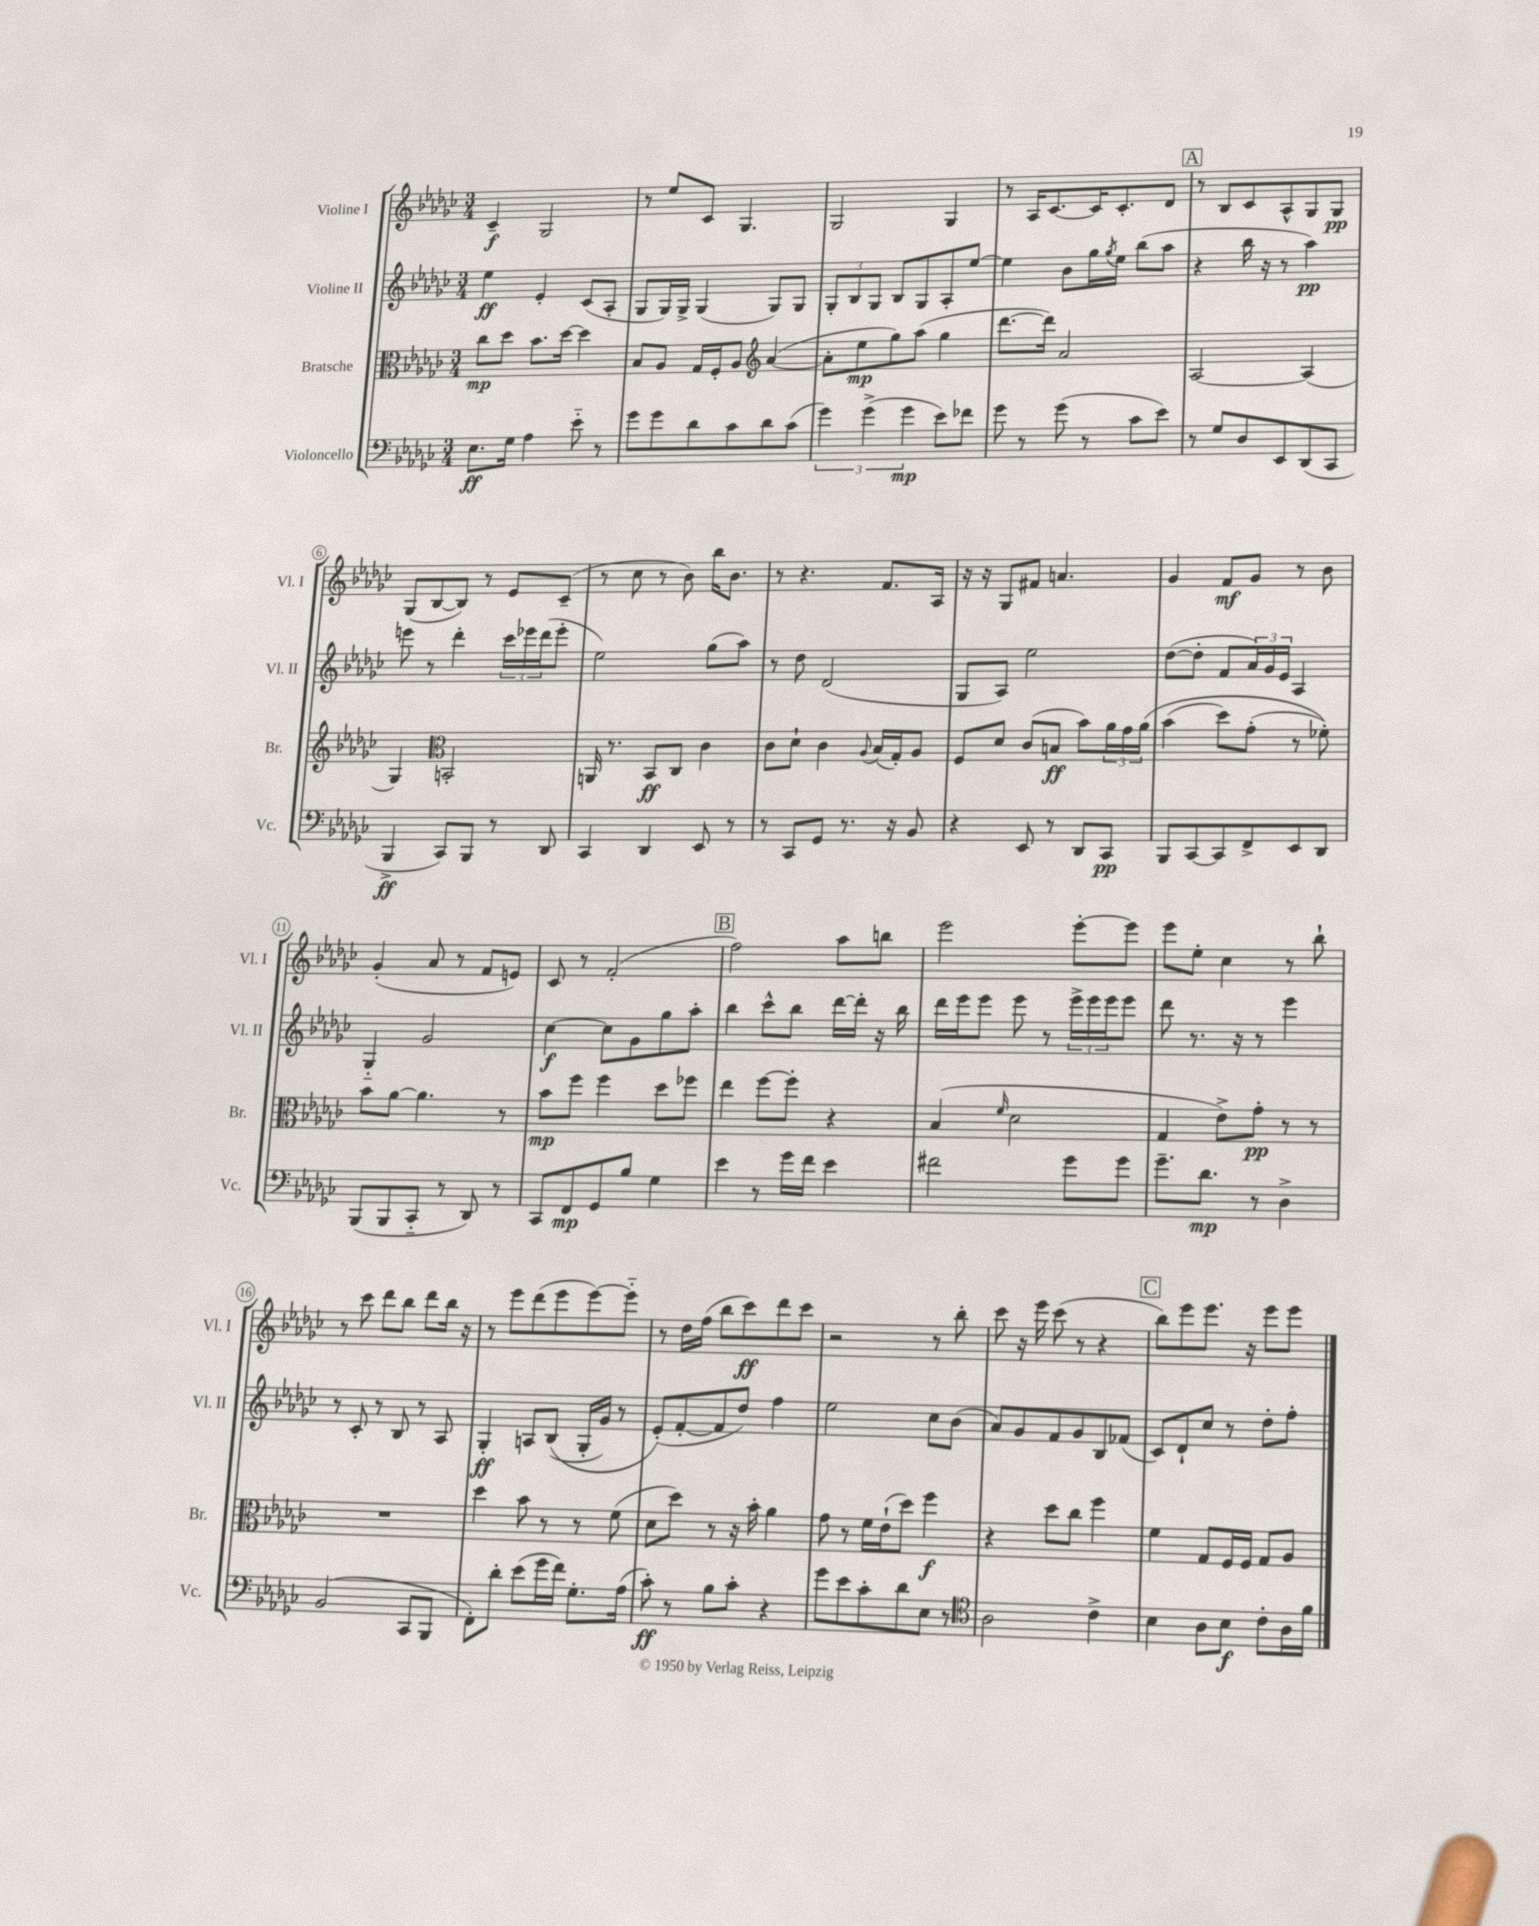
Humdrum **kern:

**kern	**dynam	**kern	**dynam	**kern	**dynam	**kern	**dynam
*part4	*part4	*part3	*part3	*part2	*part2	*part1	*part1
*staff4	*staff4	*staff3	*staff3	*staff2	*staff2	*staff1	*staff1
*I"Violoncello	*	*I"Bratsche	*	*I"Violine II	*	*I"Violine I	*
*I'Vc.	*	*I'Br.	*	*I'Vl. II	*	*I'Vl. I	*
*clefF4	*	*clefC3	*	*clefG2	*	*clefG2	*
*k[b-e-a-d-g-c-]	*	*k[b-e-a-d-g-c-]	*	*k[b-e-a-d-g-c-]	*	*k[b-e-a-d-g-c-]	*
*M3/4	*	*M3/4	*	*M3/4	*	*M3/4	*
=1	=1	=1	=1	=1	=1	=1	=1
8.E-\L	ff	8cc-\L	mp	4ee-\	ff	4c-~/	f
.	.	8dd-\J	.	.	.	.	.
16G-\Jk	.	.	.	.	.	.	.
4A-\	.	8.b-\L	.	4e-'/	.	2G-/	.
.	.	[16dd-\Jk	.	.	.	.	.
8e-\	.	4dd-\]	.	(8c-/L	.	.	.
8r	.	.	.	8A-'/J	.	.	.
=2	=2	=2	=2	=2	=2	=2	=2
8g-\L	.	8B-/L	.	8G-/L	.	8r	.
8g-\	.	8A-/J	.	16G-/L)	.	8ee-/L	.
.	.	.	.	16G-^/JJ	.	.	.
8d-\	.	16G-/LL	.	(4G-/	.	8c-/J	.
.	.	16F'/J	.	.	.	.	.
8c-\	.	8A-/J	.	.	.	4.G-/	.
*	*	*clefG2	*	*	*	*	*
8d-\	.	([4a-/	.	8G-/L)	.	.	.
(8c-\J	.	.	.	8G-/J	.	.	.
=3	=3	=3	=3	=3	=3	=3	=3
6g-\)	.	8a-'\L]	.	12G-'/L	.	2G-/	.
.	.	.	.	12B-/	.	.	.
.	.	8ee-\	mp	.	.	.	.
(6g-^\	.	.	.	12G-/J	.	.	.
.	.	8gg-\)	.	8B-/L	.	.	.
6g-\	mp	.	.	.	.	.	.
.	.	(8aa-\J	.	8G-/	.	.	.
8e-\L)	.	4gg-\	.	8A-'/	.	4G-/	.
8f-X\J	.	.	.	[8ee-/J	.	.	.
=4	=4	=4	=4	=4	=4	=4	=4
8g-\	.	[8.ddd-\L	.	4ee-\]	.	8r	.
8r	.	.	.	.	.	16A-/KL	.
.	.	16ddd-\Jk])	.	.	.	[8.c-/	.
(8g-\	.	2a-/	.	8b-\L	.	.	.
8r	.	.	.	16gg-\L	.	16c-/K]	.
.	.	.	.	8qgg-/	.	.	.
.	.	.	.	16ee-\JJ	.	8.c-'/	.
8c-\L	.	.	.	(8bb-\L	.	.	.
8e-\J)	.	.	.	8aa-\J	.	8d-/J	.
!!LO:REH:place=s1:t=A
=5	=5	=5	=5	=5	=5	=5	=5
8r	.	[2A-/	.	4r	.	8r	.
8G-/L	.	.	.	.	.	8B-/L	.
8D-/	.	.	.	16bb-\	.	8c-/	.
.	.	.	.	16r	.	.	.
8EE-/	.	.	.	8r	.	8A-^^/	.
(8DD-/	.	(4A-/]	.	4aa-\)	pp	8G-/	.
8CC-/J	.	.	.	.	.	8G-/J	pp
!!LO:LB:g=z
=6	=6	=6	=6	=6	=6	=6	=6
4BBB-^/	ff	4G-/)	.	8eeen\	.	(8G-/L	.
.	.	.	.	8r	.	[8B-/	.
*	*	*clefC3	*	*	*	*	*
8CC-/L)	.	2BBn'/	.	4ddd-'\	.	8B-/J])	.
8BBB-/J	.	.	.	.	.	8r	.
8r	.	.	.	24ccc-\LL	.	8e-/L	.
.	.	.	.	24eee-X\	.	.	.
.	.	.	.	(24ddd-\J	.	.	.
8DD-/	.	.	.	8eee-'\J	.	(8c-~/J	.
=7	=7	=7	=7	=7	=7	=7	=7
4CC-/	.	16AAn/	.	2ee-\)	.	8r	.
.	.	8.r	.	.	.	.	.
.	.	.	.	.	.	8cc-\	.
4DD-/	.	8BB-/L	ff	.	.	8r	.
.	.	8C-/J	.	.	.	8b-\)	.
8EE-/	.	4c-\	.	(8gg-\L	.	16bb-\KL	.
.	.	.	.	.	.	8.b-\J	.
8r	.	.	.	8aa-\J)	.	.	.
=8	=8	=8	=8	=8	=8	=8	=8
8r	.	8c-\L	.	8r	.	8r	.
8CC-/L	.	8d-`\J	.	8dd-\	.	4.r	.
8GG-/J	.	4c-\	.	(2d-/	.	.	.
8.r	.	.	.	.	.	.	.
.	.	8qqA-/	.	.	.	.	.
.	.	(16B-/LL	.	.	.	8.f/L	.
16r	.	16G-'/J)	.	.	.	.	.
8BB-/	.	8A-/J	.	.	.	.	.
.	.	.	.	.	.	16A-/Jk	.
=9	=9	=9	=9	=9	=9	=9	=9
4r	.	8F/L	.	8G-/L	.	16r	.
.	.	.	.	.	.	16r	.
.	.	8d-/J	.	8A-/J)	.	8G-/L	.
8EE-/	.	(8c-/L	.	2ee-\	.	8f#X/J	.
8r	.	8Bn/J	ff	.	.	4.an/	.
8DD-/L	.	8b-\L)	.	.	.	.	.
8CC-/J	pp	24a-\L	.	.	.	.	.
.	.	24g-\	.	.	.	.	.
.	.	(24a-\JJ	.	.	.	.	.
=10	=10	=10	=10	=10	=10	=10	=10
8BBB-/L	.	(4b-\	.	([8dd-\L	.	4g-/	.
[8CC-/	.	.	.	8dd-'\J]	.	.	.
8CC-/]	.	8dd-\L)	.	8f/L	.	8f/L	mf
8FF^/	.	(8g-'\J	.	24a-/L)	.	8g-/J	.
.	.	.	.	24g-/	.	.	.
.	.	.	.	24e-/JJ	.	.	.
8EE-/	.	8r	.	4A-/	.	8r	.
8DD-/J	.	8f-X'\))	.	.	.	8b-\	.
!!LO:LB:g=z
=11	=11	=11	=11	=11	=11	=11	=11
(8BBB-/L	.	8b-\L	.	4G-/	.	(4g-'/	.
8BBB-/	.	[8a-\J	.	.	.	.	.
8CC-/J	.	4.a-\]	.	2g-/	.	8a-/	.
8r	.	.	.	.	.	8r	.
8DD-/)	.	.	.	.	.	8f/L	.
8r	.	8r	.	.	.	8en/J)	.
=12	=12	=12	=12	=12	=12	=12	=12
8CC-/L	.	8b-\L	mp	[4cc-\	f	8c-/	.
8FF/	mp	8ff\J	.	.	.	8r	.
8GG-/	.	4ff\	.	8cc-\L]	.	(2f'/	.
8B-/J	.	.	.	8g-\	.	.	.
4G-\	.	8dd-\L	.	8gg-\	.	.	.
.	.	8ff-X\J	.	8aa-'\J	.	.	.
!!LO:REH:place=s1:t=B
=13	=13	=13	=13	=13	=13	=13	=13
4e-\	.	4ee-\	.	4bb-\	.	2ff\)	.
8r	.	[8ff\L	.	8ccc-^^\L	.	.	.
16g-\LL	.	8ff'\J]	.	8bb-\J	.	.	.
16f\JJ	.	.	.	.	.	.	.
4e-\	.	4r	.	[16ddd-\LL	.	8aa-\L	.
.	.	.	.	16ddd-'\JJ]	.	.	.
.	.	.	.	16r	.	8bbn\J	.
.	.	.	.	16bb-\	.	.	.
=14	=14	=14	=14	=14	=14	=14	=14
2f#X\	.	(4B-/	.	16ddd-\LL	.	2eee-\	.
.	.	.	.	16eee-\J	.	.	.
.	.	.	.	8eee-\J	.	.	.
.	.	16qqf/	.	.	.	.	.
.	.	2d-\	.	8eee-\	.	.	.
.	.	.	.	8r	.	.	.
8g-\L	.	.	.	24eee-^\LL	.	[8eee-'\L	.
.	.	.	.	24eee-\	.	.	.
.	.	.	.	24eee-\J	.	.	.
8g-\J	.	.	.	8eee-\J	.	8eee-\J]	.
=15	=15	=15	=15	=15	=15	=15	=15
8.g-~\L	.	4G-/	.	8ddd-\	.	8eee-\L	.
.	.	.	.	8.r	.	8ee-'\J	.
8.d-\J	mp	.	.	.	.	.	.
.	.	8e-^\L)	.	.	.	4cc-\	.
.	.	.	.	16r	.	.	.
8r	.	8g-'\J	pp	8r	.	.	.
4D-^\	.	8r	.	4eee-\	.	8r	.
.	.	8r	.	.	.	8bb-`\	.
!!LO:LB:g=z
=16	=16	=16	=16	=16	=16	=16	=16
(2BB-/	.	2.r	.	8r	.	8r	.
.	.	.	.	8c-'/	.	8ccc-\	.
.	.	.	.	8r	.	8ddd-\L	.
.	.	.	.	8B-/	.	8bb-\J	.
8CC-/L	.	.	.	8r	.	8ddd-\L	.
8BBB-/J	.	.	.	8A-/	.	16bb-\Jk	.
.	.	.	.	.	.	16r	.
=17	=17	=17	=17	=17	=17	=17	=17
8FF'\L)	.	4dd-\	.	4G-'/	ff	8r	.
8d-'\J	.	.	.	.	.	8eee-\L	.
(8e-\L	.	8b-\	.	8An/L	.	(8ddd-\	.
16g-\L	.	8r	.	((8B-/J	.	8eee-\	.
16f\JJ)	.	.	.	.	.	.	.
8.G-'\L	.	8r	.	16G-'/LL	.	[8eee-\)	.
.	.	.	.	16g-/JJ)	.	.	.
.	.	(8f\	.	8r	.	8eee-\J]	.
(16A-\Jk	.	.	.	.	.	.	.
=18	=18	=18	=18	=18	=18	=18	=18
8c-'\)	ff	8d-\L	.	(8e-'/L)	.	8r	.
8r	.	8dd-\J)	.	[8f'/	.	16dd-\LL	.
.	.	.	.	.	.	(16ff\JJ	.
8B-\L	.	8r	.	8f/]	.	8bb-\L	.
8c-'\J	.	16r	.	8dd-/J)	.	8ccc-\)	ff
.	.	16b-'\	.	.	.	.	.
4r	.	4a-\	.	4ff\	.	8ddd-\	.
.	.	.	.	.	.	8ccc-\J	.
=19	=19	=19	=19	=19	=19	=19	=19
8g-\L	.	8g-\	.	2ee-\	.	2r	.
8e-\	.	8r	.	.	.	.	.
8c-'\	.	16f\LL	.	.	.	.	.
.	.	(16e-`\J	.	.	.	.	.
8d-\	.	8dd-\J)	.	.	.	.	.
8E-\J	.	4ff\	f	8cc-\L	.	8r	.
8r	.	.	.	(8b-\J	.	8bb-'\	.
=20	=20	=20	=20	=20	=20	=20	=20
*clefC4	*	*	*	*	*	*	*
2A-\	.	4r	.	8a-/L)	.	8ccc-\	.
.	.	.	.	8g-/	.	16r	.
.	.	.	.	.	.	16eee-\	.
.	.	8dd-\L	.	8f/	.	(8ccc-\	.
.	.	8cc-\J	.	8g-/	.	8r	.
4c-^\	.	4ff\	.	8B-/	.	4r	.
.	.	.	.	(8f-X/J	.	.	.
!!LO:REH:place=s1:t=C
=21	=21	=21	=21	=21	=21	=21	=21
4B-\	.	4f\	.	8c-/L)	.	8bb-\L)	.
.	.	.	.	8d-`/	.	8eee-\	.
8A-\L	.	8G-/L	.	8cc-/J	.	8.eee-\J	.
8B-\J	f	16F/L	.	8r	.	.	.
.	.	16F/JJ	.	.	.	16r	.
8c-'\L	.	8G-/L	.	8dd-'\L	.	8eee-\L	.
16A-\L	.	8A-/J	.	8ff'\J	.	8eee-\J	.
16f\JJ	.	.	.	.	.	.	.
==	==	==	==	==	==	==	==
*-	*-	*-	*-	*-	*-	*-	*-
